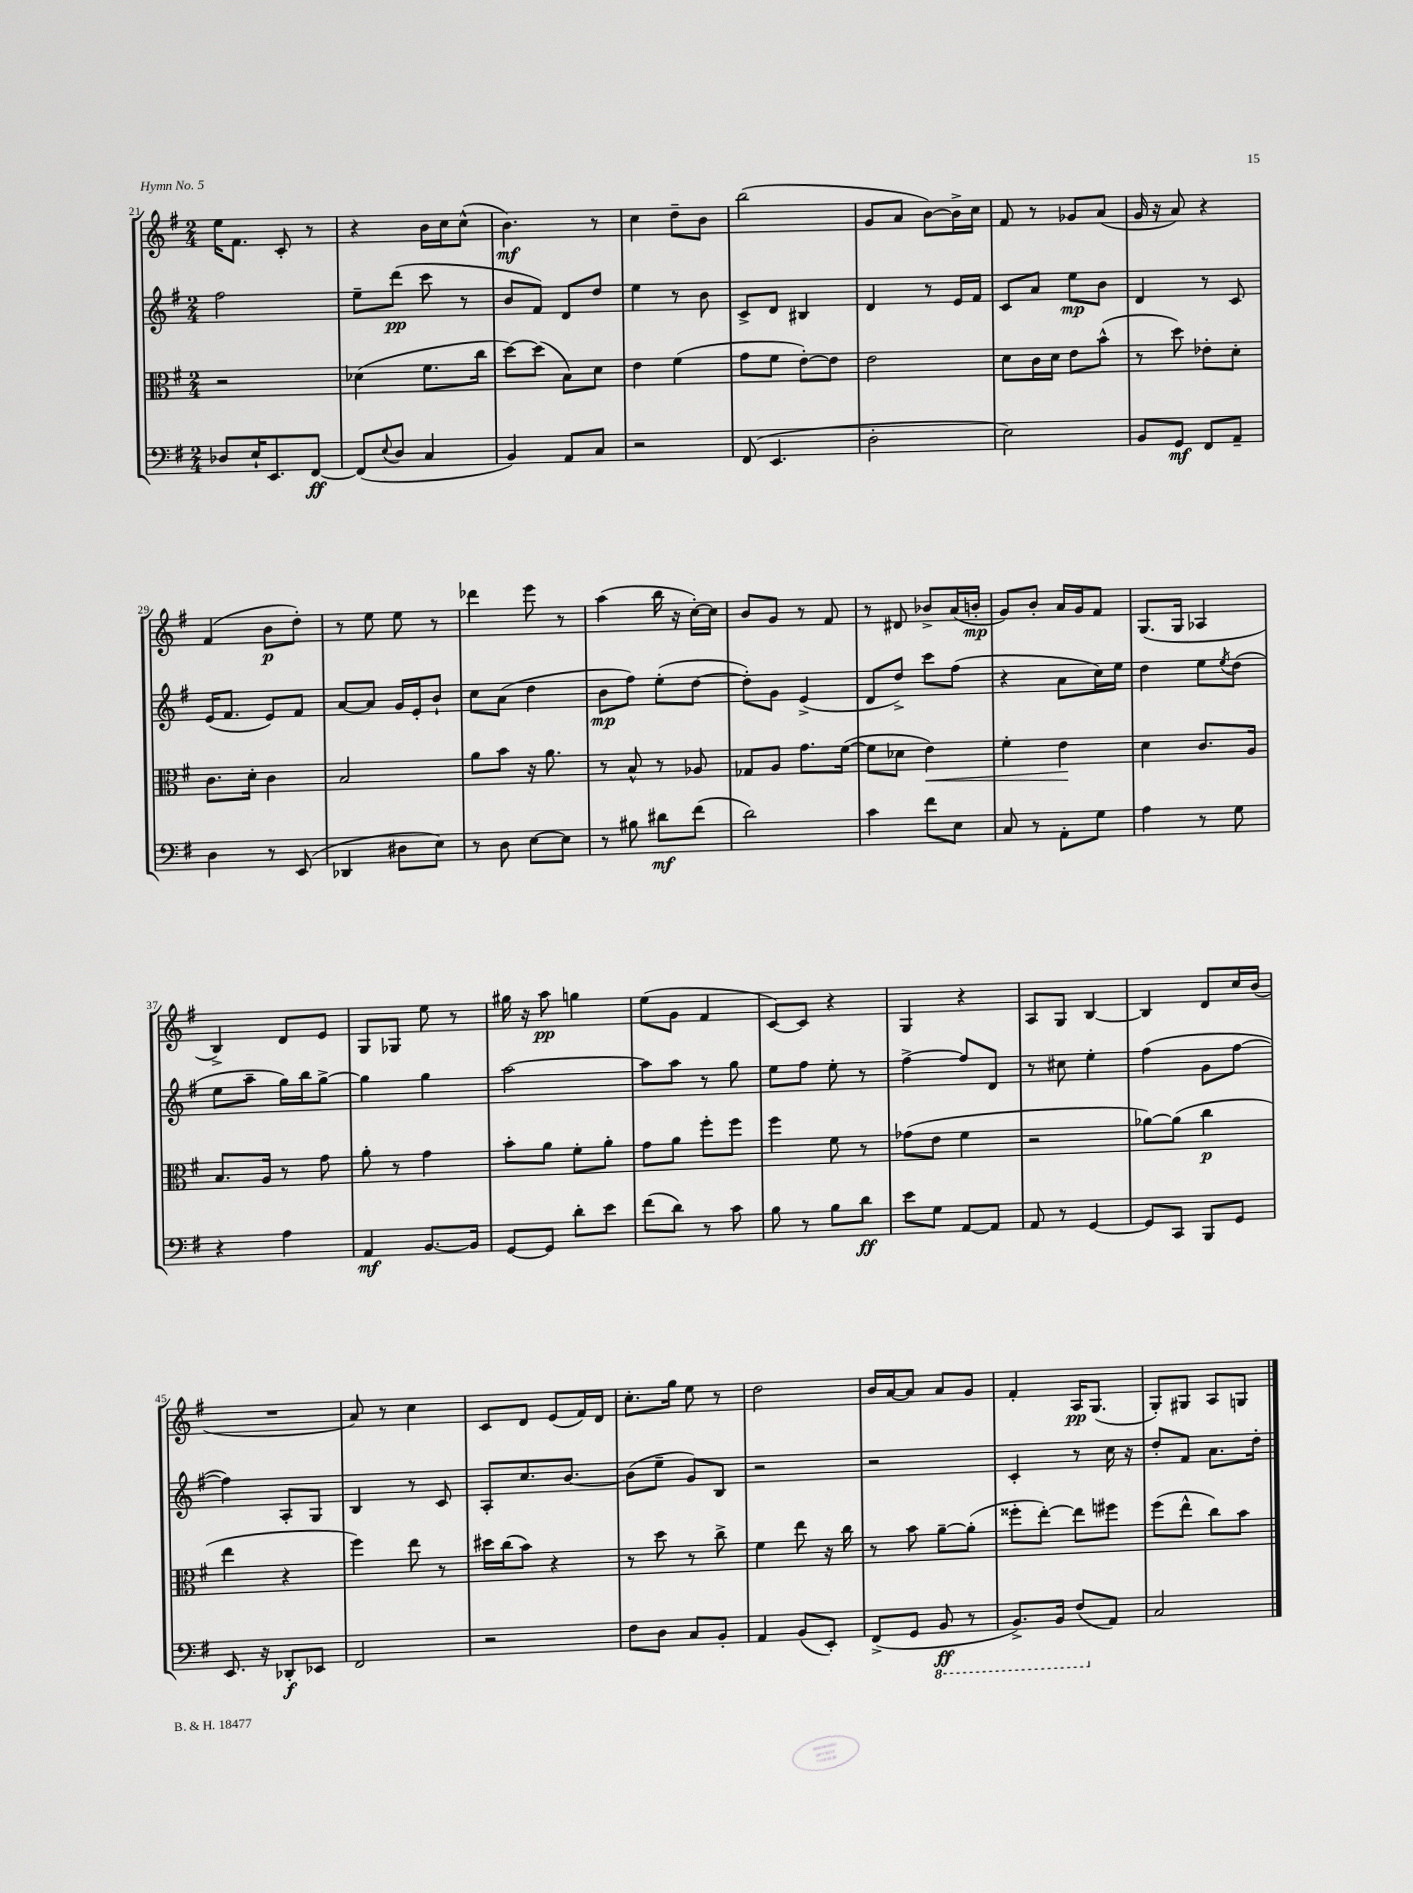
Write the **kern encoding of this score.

**kern	**dynam	**kern	**dynam	**kern	**dynam	**kern	**dynam
*part4	*part4	*part3	*part3	*part2	*part2	*part1	*part1
*staff4	*staff4	*staff3	*staff3	*staff2	*staff2	*staff1	*staff1
*clefF4	*	*clefC3	*	*clefG2	*	*clefG2	*
*k[f#]	*	*k[f#]	*	*k[f#]	*	*k[f#]	*
*M2/4	*	*M2/4	*	*M2/4	*	*M2/4	*
=21	=21	=21	=21	=21	=21	=21	=21
8D-X/L	.	2r	.	2ff#\	.	16ee\KL	.
.	.	.	.	.	.	8.f#\J	.
16E`/K	.	.	.	.	.	.	.
8.EE/	.	.	.	.	.	.	.
.	.	.	.	.	.	8c'/	.
[8FF#/J	ff	.	.	.	.	8r	.
=22	=22	=22	=22	=22	=22	=22	=22
(8FF#/L]	.	(4d-X\	.	8ee~\L	.	4r	.
8qqE/	.	.	.	.	.	.	.
8D/J	.	.	.	(8ddd\J	pp	.	.
4C/	.	8.f#\L	.	8ccc\	.	16b\LL	.
.	.	.	.	.	.	16cc\J	.
.	.	.	.	8r	.	(8cc^^\J	.
.	.	16cc\Jk	.	.	.	.	.
=23	=23	=23	=23	=23	=23	=23	=23
4BB/)	.	[8dd\L)	.	8b/L	.	4.b\)	mf
.	.	(8dd\J]	.	8f#/J)	.	.	.
8AA/L	.	8B\L)	.	8d/L	.	.	.
8C/J	.	8d\J	.	8dd/J	.	8r	.
=24	=24	=24	=24	=24	=24	=24	=24
2r	.	4e\	.	4ee\	.	4cc\	.
.	.	(4f#\	.	8r	.	8dd~\L	.
.	.	.	.	8b\	.	8b\J	.
=25	=25	=25	=25	=25	=25	=25	=25
(8FF#/	.	8g\L	.	8c^/L	.	(2bb\	.
4.EE/	.	8f#\J	.	8d/J	.	.	.
.	.	[8e'\L)	.	4B#X/	.	.	.
.	.	8e\J]	.	.	.	.	.
=26	=26	=26	=26	=26	=26	=26	=26
2D'\	.	2e\	.	4d/	.	8g/L	.
.	.	.	.	.	.	8a/J	.
.	.	.	.	8r	.	[8b\L)	.
.	.	.	.	16e/LL	.	16b^\L]	.
.	.	.	.	16f#/JJ	.	16cc\JJ	.
=27	=27	=27	=27	=27	=27	=27	=27
2E\)	.	8d\L	.	8c/L	.	8f#/	.
.	.	16c\L	.	8a/J	.	8r	.
.	.	16d\JJ	.	.	.	.	.
.	.	8e\L	.	8ee\L	mp	8g-X/L	.
.	.	(8b^^\J	.	8b\J	.	(8a/J	.
=28	=28	=28	=28	=28	=28	=28	=28
8BB/L	.	8r	.	4d/	.	16g/	.
.	.	.	.	.	.	16r	.
8GG/J	mf	8dd\)	.	.	.	8a/)	.
8FF#/L	.	8e-X'\L	.	8r	.	4r	.
8AA~/J	.	8d'\J	.	8c/	.	.	.
!!LO:LB:g=z
=29	=29	=29	=29	=29	=29	=29	=29
4D\	.	8.c\L	.	(16e/KL	.	(4f#/	.
.	.	.	.	8.f#/J	.	.	.
.	.	16d'\Jk	.	.	.	.	.
8r	.	4c\	.	8e/L)	.	8b\L	p
(8EE/	.	.	.	8f#/J	.	8dd'\J)	.
=30	=30	=30	=30	=30	=30	=30	=30
4DD-X/	.	2B/	.	[8a/L	.	8r	.
.	.	.	.	8a/J]	.	8ee\	.
8D#X\L	.	.	.	16g/LL	.	8ee\	.
.	.	.	.	16e'/J	.	.	.
8E\J)	.	.	.	8b`/J	.	8r	.
=31	=31	=31	=31	=31	=31	=31	=31
8r	.	8a\L	.	8cc\L	.	4ddd-X\	.
8D\	.	8b\J	.	(8a\J	.	.	.
[8E\L	.	16r	.	4dd\	.	8eee\	.
.	.	8.a\	.	.	.	.	.
8E\J]	.	.	.	.	.	8r	.
=32	=32	=32	=32	=32	=32	=32	=32
8r	.	8r	.	8b\L	mp	(4aa\	.
8B#X\	.	8B^^/	.	8ff#\J)	.	.	.
8d#X\L	mf	8r	.	(8ee'\L	.	16bb\	.
.	.	.	.	.	.	16r	.
(8f#\J	.	8A-X/	.	[8dd\J	.	[16cc'\LL)	.
.	.	.	.	.	.	16cc\JJ]	.
=33	=33	=33	=33	=33	=33	=33	=33
2d\)	.	8G-X/L	.	8dd'\L])	.	8b/L	.
.	.	8A/J	.	8g\J	.	8g/J	.
.	.	8.g\L	.	(4e^/	.	8r	.
.	.	.	.	.	.	8f#/	.
.	.	([16f#\Jk	.	.	.	.	.
=34	=34	=34	=34	=34	=34	=34	=34
4c\	.	8f#\L]	.	8d/L	.	8r	.
.	.	8d-X\J	.	8dd^/J)	.	8d#X/	.
!	!	!	!LO:HP:b	!	!	!	!
8f#\L	.	4e\)	<	8ccc\L	.	8b-X^/L	.
8E\J	.	.	.	(8ff#\J	.	(16a/L	.
.	.	.	.	.	.	16bn'/JJ	mp
=35	=35	=35	=35	=35	=35	=35	=35
8C/	.	4f#'\	.	4r	.	8g/L)	.
8r	.	.	.	.	.	8b'/J	.
8AA'\L	.	4e\	.	8a\L	.	16a/LL	.
.	.	.	.	.	.	16g/J	.
8G\J	.	.	.	16cc\L)	.	8f#/J	.
.	.	.	.	16ee\JJ	.	.	.
.	.	.	[	.	.	.	.
=36	=36	=36	=36	=36	=36	=36	=36
4A\	.	4d\	.	4dd\	.	(8.G/L	.
.	.	.	.	.	.	16G/Jk	.
8r	.	8.c/L	.	8ee\L	.	4A-X/	.
.	.	.	.	8qee/	.	.	.
8G\	.	.	.	(8dd\J	.	.	.
.	.	16A/Jk	.	.	.	.	.
!!LO:LB:g=z
=37	=37	=37	=37	=37	=37	=37	=37
4r	.	8.B/L	.	8ee\L	.	4B^/)	.
.	.	.	.	8aa~\J	.	.	.
.	.	16A/Jk	.	.	.	.	.
4A\	.	8r	.	16gg\LL)	.	8d/L	.
.	.	.	.	16bb\J	.	.	.
.	.	8g\	.	[8gg^\J	.	8e/J	.
=38	=38	=38	=38	=38	=38	=38	=38
4AA/	mf	8a'\	.	4gg\]	.	8G/L	.
.	.	8r	.	.	.	8G-X/J	.
[8.BB/L	.	4g\	.	4gg\	.	8ee\	.
.	.	.	.	.	.	8r	.
16BB/Jk]	.	.	.	.	.	.	.
=39	=39	=39	=39	=39	=39	=39	=39
[8GG/L	.	8b'\L	.	[2aa\	.	16gg#X\	.
.	.	.	.	.	.	16r	.
8GG/J]	.	8a\J	.	.	.	8aa\	pp
8d'\L	.	8f#'\L	.	.	.	4ggn\	.
8e\J	.	8a'\J	.	.	.	.	.
=40	=40	=40	=40	=40	=40	=40	=40
(8f#\L	.	8g\L	.	8aa\L]	.	(8ee\L	.
8d\J)	.	8a\J	.	8aa\J	.	8g\J	.
8r	.	8ff#'\L	.	8r	.	4f#/	.
8c\	.	8ff#\J	.	8gg\	.	.	.
=41	=41	=41	=41	=41	=41	=41	=41
8B\	.	4ff#\	.	8ee\L	.	[8c/L)	.
8r	.	.	.	8ff#\J	.	8c/J]	.
8B\L	.	8f#\	.	8ee'\	.	4r	.
8d\J	ff	8r	.	8r	.	.	.
=42	=42	=42	=42	=42	=42	=42	=42
8e\L	.	(8g-X\L	.	[4ff#^\	.	4G/	.
8G\J	.	8e\J	.	.	.	.	.
[8AA/L	.	4f#\	.	8ff#/L]	.	4r	.
8AA/J]	.	.	.	8d/J	.	.	.
=43	=43	=43	=43	=43	=43	=43	=43
8AA/	.	2r	.	8r	.	8A/L	.
8r	.	.	.	8cc#X\	.	8G/J	.
[4GG/	.	.	.	4ee'\	.	[4B/	.
=44	=44	=44	=44	=44	=44	=44	=44
8GG/L]	.	[8a-X\L)	.	(4ff#\	.	4B/]	.
8CC/J	.	(8a-\J]	.	.	.	.	.
8BBB/L	.	4cc\	p	8g\L	.	8d/L	.
8GG/J	.	.	.	[8ff#\J	.	16cc/L	.
.	.	.	.	.	.	(16b/JJ	.
!!LO:LB:g=z
=45	=45	=45	=45	=45	=45	=45	=45
8.EE/	.	4ee\	.	4ff#\])	.	2r	.
16r	.	.	.	.	.	.	.
8DD-X'/L	f	4r	.	8A'/L	.	.	.
8EE-X/J	.	.	.	8G/J	.	.	.
=46	=46	=46	=46	=46	=46	=46	=46
2FF#/	.	4ff#\)	.	4B/	.	8a/)	.
.	.	.	.	.	.	8r	.
.	.	8ee\	.	8r	.	4cc\	.
.	.	8r	.	8c/	.	.	.
=47	=47	=47	=47	=47	=47	=47	=47
2r	.	16dd#X\LL	.	8A'/L	.	8c/L	.
.	.	(16cc\J	.	.	.	.	.
.	.	8b\J)	.	8.cc/	.	8d/J	.
.	.	4r	.	.	.	(8e/L	.
.	.	.	.	[8.b/J	.	.	.
.	.	.	.	.	.	16f#/L)	.
.	.	.	.	.	.	16d/JJ	.
=48	=48	=48	=48	=48	=48	=48	=48
8F#\L	.	8r	.	(8b\L]	.	8.cc'\L	.
8D\J	.	8dd\	.	8ee~\J	.	.	.
.	.	.	.	.	.	16gg\Jk	.
8C/L	.	8r	.	8g/L)	.	8ee\	.
8BB'/J	.	8cc^\	.	8B/J	.	8r	.
=49	=49	=49	=49	=49	=49	=49	=49
4AA/	.	4f#\	.	2r	.	2dd\	.
(8BB/L	.	8ee\	.	.	.	.	.
8EE'/J)	.	16r	.	.	.	.	.
.	.	16cc\	.	.	.	.	.
=50	=50	=50	=50	=50	=50	=50	=50
(8FF#^/L	.	8r	.	2r	.	16b/LL	.
.	.	.	.	.	.	[16a/J	.
8GG/J	.	8b\	.	.	.	8a/J]	.
*8ba	*	*	*	*	*	*	*
8BBB/	ff	[8a~\L	.	.	.	8a/L	.
8r	.	(8a'\J]	.	.	.	8g/J	.
=51	=51	=51	=51	=51	=51	=51	=51
8.BBB^/L)	.	8ff##X'\L	.	4c'/	.	4f#'/	.
.	.	[8ee'\J)	.	.	.	.	.
16BBB/Jk	.	.	.	.	.	.	.
(8FF#/L	.	8ee\L]	.	8r	.	16A/KL	pp
.	.	.	.	.	.	(8.G/J	.
*X8ba	*	*	*	*	*	*	*
8AA/J)	.	8ff#X\J	.	16cc\	.	.	.
.	.	.	.	16r	.	.	.
=52	=52	=52	=52	=52	=52	=52	=52
2C/	.	(8ff#\L	.	8dd'/L	.	8G'/L)	.
.	.	8ee^^\J	.	8f#/J	.	8G#X/J	.
.	.	8cc\L)	.	8.a\L	.	8A/L	.
.	.	8b\J	.	.	.	8Gn/J	.
.	.	.	.	16dd'\Jk	.	.	.
==	==	==	==	==	==	==	==
*-	*-	*-	*-	*-	*-	*-	*-
